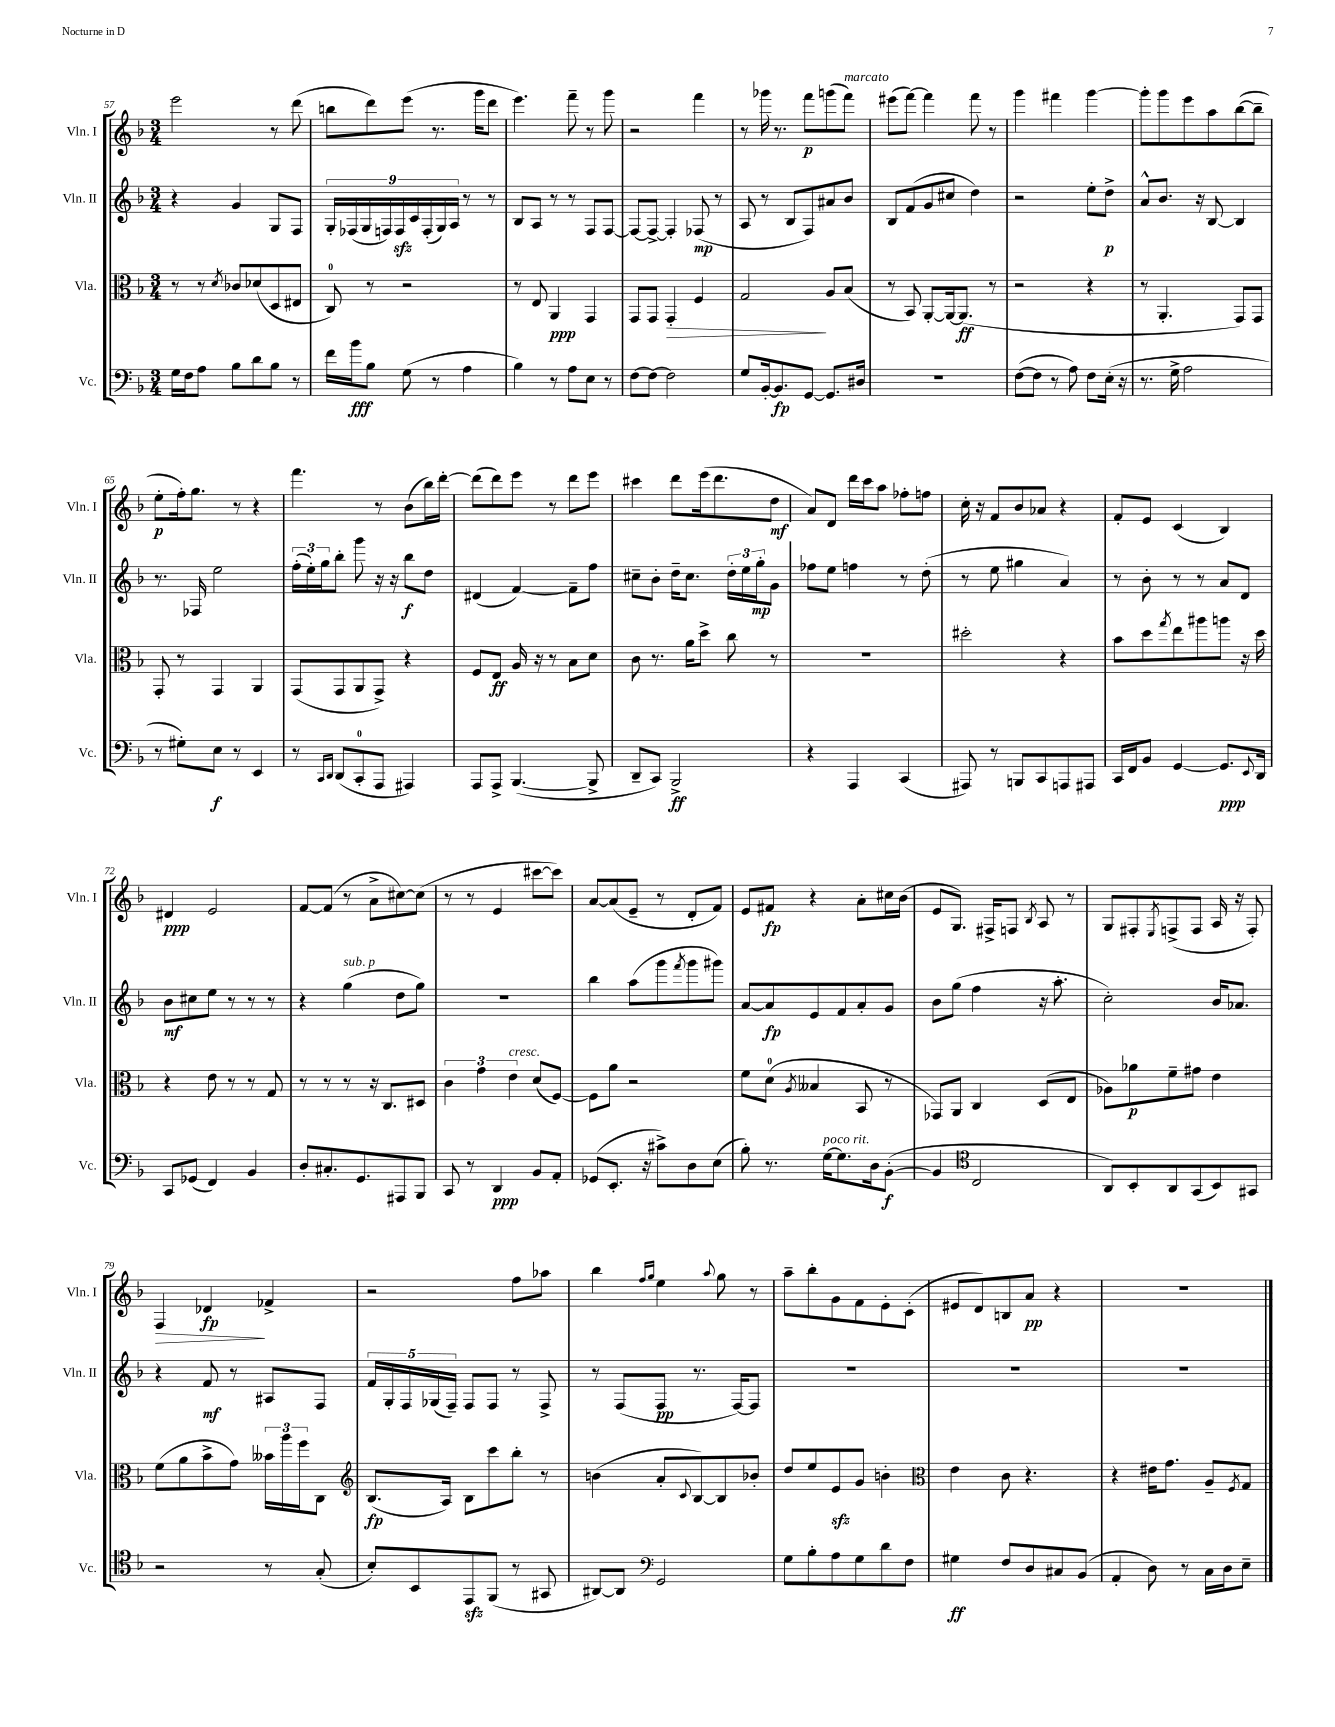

**kern	**dynam	**kern	**dynam	**kern	**dynam	**kern	**dynam
*part4	*part4	*part3	*part3	*part2	*part2	*part1	*part1
*staff4	*staff4	*staff3	*staff3	*staff2	*staff2	*staff1	*staff1
*I"Vc.	*	*I"Vla.	*	*I"Vln. II	*	*I"Vln. I	*
*I'Vc.	*	*I'Vla.	*	*I'Vln. II	*	*I'Vln. I	*
*clefF4	*	*clefC3	*	*clefG2	*	*clefG2	*
*k[b-]	*	*k[b-]	*	*k[b-]	*	*k[b-]	*
*M3/4	*	*M3/4	*	*M3/4	*	*M3/4	*
=57	=57	=57	=57	=57	=57	=57	=57
16G\LL	.	8r	.	4r	.	2eee\	.
16F\J	.	.	.	.	.	.	.
8A\J	.	8r	.	.	.	.	.
.	.	8qd/	.	.	.	.	.
8B-\L	.	8c-X/L	.	4g/	.	.	.
8d\	.	(8d-X/	.	.	.	.	.
8B-\J	.	8D/	.	8G/L	.	8r	.
8r	.	8E#X/J	.	8F/J	.	(8ddd\	.
=58	=58	=58	=58	=58	=58	=58	=58
16f\LL	.	8C/)	.	18G'/LL	.	8bbn\L	.
.	.	.	.	(18F-X/	.	.	.
16b-\J	fff	.	.	.	.	.	.
.	.	.	.	18G/	.	.	.
8B-\J	.	8r	.	.	.	8ddd\)	.
.	.	.	.	18Fn/)	.	.	.
.	.	.	.	18Fzz/	.	.	.
(8G\	.	2r	.	.	.	(8eee\J	.
.	.	.	.	18c/	.	.	.
.	.	.	.	(18F'/	.	.	.
8r	.	.	.	.	.	8.r	.
.	.	.	.	18G/)	.	.	.
.	.	.	.	18A/JJ	.	.	.
4A\	.	.	.	8r	.	.	.
.	.	.	.	.	.	16ggg\KL	.
.	.	.	.	8r	.	8ddd\J	.
=59	=59	=59	=59	=59	=59	=59	=59
4B-\)	.	8r	.	8B-/L	.	4.eee\)	.
.	.	8E/	.	8A/J	.	.	.
8r	.	4AA/	ppp	8r	.	.	.
8A\L	.	.	.	8r	.	8fff~\	.
8E\J	.	4GG/	.	8F/L	.	8r	.
8r	.	.	.	[8F/J	.	8ggg\	.
=60	=60	=60	=60	=60	=60	=60	=60
[8F\L	.	8GG/L	.	8F/L_	.	2r	.
8F\J_	.	8GG/J	.	8F^/J_	.	.	.
!	!	!	!LO:HP:b	!	!	!	!
2F\]	.	4GG'/	>	4F'/]	.	.	.
.	.	4F/	.	(8F-X/	mp	4fff\	.
.	.	.	.	8r	.	.	.
=61	=61	=61	=61	=61	=61	=61	=61
8G/L	.	2G/	.	8A/	.	8r	.
[16BB-'/k	.	.	.	8r	.	16ggg-X\	.
8.BB-/]	fp	.	.	.	.	8.r	.
.	.	.	.	8B-/L	.	.	.
[8GG/J	.	.	.	8F/)	.	8fff\L	p
8.GG/L]	.	8A/L	]	8a#X/	.	(8gggn\	.
!	!	!	!	!	!	!LO:TX:a:i:t=marcato	!
.	.	(8B-/J	.	8b-/J	.	8fff\J)	.
16D#X/Jk	.	.	.	.	.	.	.
=62	=62	=62	=62	=62	=62	=62	=62
2.r	.	8r	.	8B-/L	.	(8eee#X\L	.
.	.	8BB-/)	.	(8f/	.	[8fff\J)	.
.	.	[8AA'/L	.	8g/	.	4fff\]	.
.	.	16AA/k_	.	8cc#X/J	.	.	.
.	.	(8.AA/J]	ff	.	.	.	.
.	.	.	.	4dd\)	.	8fff\	.
.	.	8r	.	.	.	8r	.
=63	=63	=63	=63	=63	=63	=63	=63
([8F\L	.	2r	.	2r	.	4ggg\	.
8F\J]	.	.	.	.	.	.	.
8r	.	.	.	.	.	4fff#X\	.
8A\)	.	.	.	.	.	.	.
8F\L	.	4r	.	8ee'\L	.	[4ggg\	.
(16E'\Jk	.	.	.	8dd^\J	p	.	.
16r	.	.	.	.	.	.	.
=64	=64	=64	=64	=64	=64	=64	=64
8.r	.	8r	.	8a^^/L	.	8ggg'\L]	.
.	.	4.AA'/	.	8.b-/J	.	8ggg\	.
16G^\	.	.	.	.	.	.	.
2A\	.	.	.	.	.	8eee\	.
.	.	.	.	16r	.	.	.
.	.	.	.	[8B-/	.	8aa\	.
.	.	8GG/L)	.	4B-/]	.	([8bb-\	.
.	.	8GG/J	.	.	.	8bb-~\J]	.
!!LO:LB:g=z
=65	=65	=65	=65	=65	=65	=65	=65
8r	.	8GG'/	.	8.r	.	8ee'\L	p
8G#X'\L)	.	8r	.	.	.	16ff'\k)	.
.	.	.	.	16F-X/	.	8.gg\J	.
8E\J	f	4GG/	.	2ee\	.	.	.
8r	.	.	.	.	.	8r	.
4EE/	.	4AA/	.	.	.	4r	.
=66	=66	=66	=66	=66	=66	=66	=66
8r	.	(8GG/L	.	(24ff'\LL	.	4.fff\	.
.	.	.	.	24ee'\)	.	.	.
.	.	.	.	24gg\J	.	.	.
16qqCC/LL	.	.	.	.	.	.	.
16qqDD/JJ	.	.	.	.	.	.	.
(8DD/L	.	8GG/	.	8bb-'\J	.	.	.
8CC'/	.	8AA/	.	8ggg\	.	.	.
8AAA/J	.	8GG^/J)	.	16r	.	8r	.
.	.	.	.	16r	.	.	.
4AAA#X/)	.	4r	.	8bb-\L	f	(8b-\L	.
.	.	.	.	8dd\J	.	16bb-\L)	.
.	.	.	.	.	.	[16ddd'\JJ	.
=67	=67	=67	=67	=67	=67	=67	=67
8AAA/L	.	8F/L	.	(4d#X/	.	(8ddd\L]	.
8AAA^/J	.	8E/J	ff	.	.	8ddd\)	.
([4.BBB-/	.	16A/	.	[4f/)	.	8eee\J	.
.	.	16r	.	.	.	.	.
.	.	8r	.	.	.	8r	.
.	.	8B-\L	.	8f~\L]	.	8ddd\L	.
8BBB-^/]	.	8d\J	.	8ff\J	.	8eee\J	.
=68	=68	=68	=68	=68	=68	=68	=68
8DD~/L	.	8c\	.	8cc#X~\L	.	4ccc#X\	.
8CC/J)	.	8.r	.	8b-'\J	.	.	.
2BBB-^/	ff	.	.	16dd~\KL	.	8ddd\L	.
.	.	16a\KL	.	8.cc#\J	.	.	.
.	.	8dd^\J	.	.	.	(16eee\k	.
.	.	.	.	.	.	8.ddd\	.
.	.	8cc\	.	24dd'\LL	.	.	.
.	.	.	.	24ee\	.	.	.
.	.	.	.	24gg'\J	mp	.	.
.	.	8r	.	8g\J	.	8dd\J	mf
=69	=69	=69	=69	=69	=69	=69	=69
4r	.	2.r	.	8ff-X\L	.	8a/L)	.
.	.	.	.	8ee\J	.	8d/J	.
4AAA/	.	.	.	4ffn\	.	16ddd\LL	.
.	.	.	.	.	.	16ccc\J	.
.	.	.	.	.	.	8aa\J	.
(4CC/	.	.	.	8r	.	8ff-X'\L	.
.	.	.	.	(8dd'\	.	8ffn\J	.
=70	=70	=70	=70	=70	=70	=70	=70
8AAA#X/)	.	2dd#X'\	.	8r	.	16cc'\	.
.	.	.	.	.	.	16r	.
8r	.	.	.	8ee\	.	8f/L	.
8BBBn/L	.	.	.	4gg#X\	.	8b-/	.
8CC/	.	.	.	.	.	8a-X/J	.
8AAAn/	.	4r	.	4a/)	.	4r	.
8AAA#X/J	.	.	.	.	.	.	.
=71	=71	=71	=71	=71	=71	=71	=71
16CC/LL	.	8b-\L	.	8r	.	8f'/L	.
16FF/J	.	.	.	.	.	.	.
8BB-/J	.	8dd\	.	8b-'\	.	8e/J	.
.	.	8qgg/	.	.	.	.	.
[4GG/	.	8ee\	.	8r	.	(4c/	.
.	.	8aa#X\	.	8r	.	.	.
8.GG/L]	ppp	8aan\J	.	8a/L	.	4B-/)	.
.	.	16r	.	8d/J	.	.	.
8qqEE/	.	.	.	.	.	.	.
16DD/Jk	.	16dd\	.	.	.	.	.
!!LO:LB:g=z
=72	=72	=72	=72	=72	=72	=72	=72
8CC/L	.	4r	.	8b-\L	mf	4d#X/	ppp
(8GG-X/J	.	.	.	8cc#X\	.	.	.
4FF/)	.	8e\	.	8ee\J	.	2e/	.
.	.	8r	.	8r	.	.	.
4BB-/	.	8r	.	8r	.	.	.
.	.	8G/	.	8r	.	.	.
=73	=73	=73	=73	=73	=73	=73	=73
8D'/L	.	8r	.	4r	.	[8f/L	.
8.C#X'/	.	8r	.	.	.	(8f/J]	.
!	!	!	!	!LO:TX:a:i:t=sub. p	!	!	!
.	.	8r	.	(4gg\	.	8r	.
8.GG/	.	.	.	.	.	.	.
.	.	16r	.	.	.	8a^\L	.
.	.	8.C/L	.	.	.	.	.
8AAA#X/	.	.	.	8dd\L	.	[8cc#X\)	.
8BBB-/J	.	8D#X/J	.	8gg\J)	.	(8cc#\J]	.
=74	=74	=74	=74	=74	=74	=74	=74
8CC/	.	6c\	.	2.r	.	8r	.
8r	.	.	.	.	.	8r	.
.	.	6g\	.	.	.	.	.
4DD/	ppp	.	.	.	.	4e/	.
!	!	!LO:TX:a:i:t=cresc.	!	!	!	!	!
.	.	6e\	.	.	.	.	.
8BB-/L	.	(8d/L	.	.	.	[8ccc#X\L	.
8AA'/J	.	[8F/J)	.	.	.	8ccc#\J])	.
=75	=75	=75	=75	=75	=75	=75	=75
(8GG-X/L	.	8F\L]	.	4bb-\	.	[8a/L	.
8.EE'/J	.	8a\J	.	.	.	(8a/]	.
.	.	2r	.	(8aa\L	.	8e~/J	.
16r	.	.	.	.	.	.	.
8c#X^\L)	.	.	.	8ggg\	.	8r	.
.	.	.	.	8qfff/	.	.	.
8D\	.	.	.	8ggg\	.	8d'/L	.
(8E\J	.	.	.	8ggg#X\J)	.	8f/J)	.
=76	=76	=76	=76	=76	=76	=76	=76
8B-'\)	.	8f\L	.	[8a/L	.	8e/L	.
8.r	.	(8d\J	.	8a/]	fp	8f#X/J	fp
.	.	8qA/	.	.	.	.	.
.	.	4B--X/	.	8e/	.	4r	.
!LO:TX:a:i:t=poco rit.	!	!	!	!	!	!	!
[16G\KL	.	.	.	.	.	.	.
8.G\]	.	.	.	8f/	.	.	.
.	.	8BB-/	.	8a'/	.	8a'\L	.
16D\k	.	.	.	.	.	.	.
([8BB-'\J	f	8r	.	8g/J	.	16cc#X\L	.
.	.	.	.	.	.	(16b-\JJ	.
=77	=77	=77	=77	=77	=77	=77	=77
4BB-/]	.	8GG-X/L)	.	8b-\L	.	8e/L	.
.	.	8AA/J	.	(8gg\J	.	8.G/J)	.
*clefC4	*	*	*	*	*	*	*
2C/	.	4C/	.	4ff\	.	.	.
.	.	.	.	.	.	16F#X^/KL	.
.	.	.	.	.	.	8Fn/J	.
.	.	.	.	.	.	8qB-/	.
.	.	(8D/L	.	16r	.	8A/	.
.	.	.	.	8.aa'\	.	.	.
.	.	8E/J	.	.	.	8r	.
=78	=78	=78	=78	=78	=78	=78	=78
8AA/L)	.	8A-X\L)	.	2cc'\)	.	8G/L	.
8BB-'/	.	8a-X\	p	.	.	8F#X'/	.
.	.	.	.	.	.	8qE/	.
8AA/	.	8f~\	.	.	.	(8Fn^/	.
(8GG/	.	8g#X\J	.	.	.	8F/J	.
8BB-/)	.	4e\	.	16b-/KL	.	16A/	.
.	.	.	.	8.a-X/J	.	16r	.
8GG#X/J	.	.	.	.	.	8F'/)	.
!!LO:LB:g=z
=79	=79	=79	=79	=79	=79	=79	=79
!	!	!	!	!	!	!	!LO:HP:b
2r	.	(8f\L	.	4r	.	4F/	>
.	.	8a\	.	.	.	.	.
.	.	8b-^\	.	8f/	mf	4d-X/	fp
.	.	8g\J)	.	8r	.	.	.
8r	.	24b--X\LL	.	8A#X/L	.	4f-X^/	]
.	.	24aa\	.	.	.	.	.
.	.	24ff\J	.	.	.	.	.
(8G'/	.	8C\J	.	8F/J	.	.	.
=80	=80	=80	=80	=80	=80	=80	=80
*	*	*clefG2	*	*	*	*	*
8B-'/L)	.	(8.B-/L	fp	20f/LL	.	2r	.
.	.	.	.	20G'/	.	.	.
.	.	.	.	20F/	.	.	.
8BB-/	.	.	.	.	.	.	.
.	.	.	.	(20G-X/	.	.	.
.	.	16A/Jk)	.	.	.	.	.
.	.	.	.	20F~/JJ)	.	.	.
8EEzz/	.	8B-\L	.	8F/L	.	.	.
(8FF/J	.	8ccc\	.	8F/J	.	.	.
8r	.	8bb-'\J	.	8r	.	8ff\L	.
8GG#X/	.	8r	.	8F^/	.	8aa-X\J	.
=81	=81	=81	=81	=81	=81	=81	=81
[8AA#X/L)	.	(4bn\	.	8r	.	4bb-\	.
8AA#/J]	.	.	.	(8F/L	.	.	.
*clefF4	*	*	*	*	*	*	*
.	.	.	.	.	.	16qqff/LL	.
.	.	.	.	.	.	16qqgg/JJ	.
2GG/	.	8a'/L	.	8F/J	pp	4ee\	.
.	.	8qqc/	.	.	.	.	.
.	.	[8B-/)	.	8.r	.	.	.
.	.	.	.	.	.	8qqaa/	.
.	.	8B-/]	.	.	.	8gg\	.
.	.	.	.	[16F/KL)	.	.	.
.	.	8b-X'/J	.	8F/J]	.	8r	.
=82	=82	=82	=82	=82	=82	=82	=82
8G\L	.	8dd/L	.	2.r	.	8aa~\L	.
8B-'\	.	8ee/	.	.	.	8bb-'\	.
8A\	.	8ezz/	.	.	.	8g\	.
8G\	.	8g/J	.	.	.	8f\	.
8d\	.	4bn'\	.	.	.	8e'\	.
8F\J	.	.	.	.	.	(8c'\J	.
=83	=83	=83	=83	=83	=83	=83	=83
*	*	*clefC3	*	*	*	*	*
4G#X\	ff	4e\	.	2.r	.	8e#X/L	.
.	.	.	.	.	.	8d/)	.
8F/L	.	8c\	.	.	.	8Bn/	.
8D/	.	4.r	.	.	.	8a/J	pp
8C#X/	.	.	.	.	.	4r	.
(8BB-/J	.	.	.	.	.	.	.
=84	=84	=84	=84	=84	=84	=84	=84
4AA'/	.	4r	.	2.r	.	2.r	.
8D\)	.	16e#X\KL	.	.	.	.	.
.	.	8.g\J	.	.	.	.	.
8r	.	.	.	.	.	.	.
16C\LL	.	8A~/L	.	.	.	.	.
16D\J	.	.	.	.	.	.	.
.	.	8qF/	.	.	.	.	.
8E~\J	.	8G/J	.	.	.	.	.
==	==	==	==	==	==	==	==
*-	*-	*-	*-	*-	*-	*-	*-
